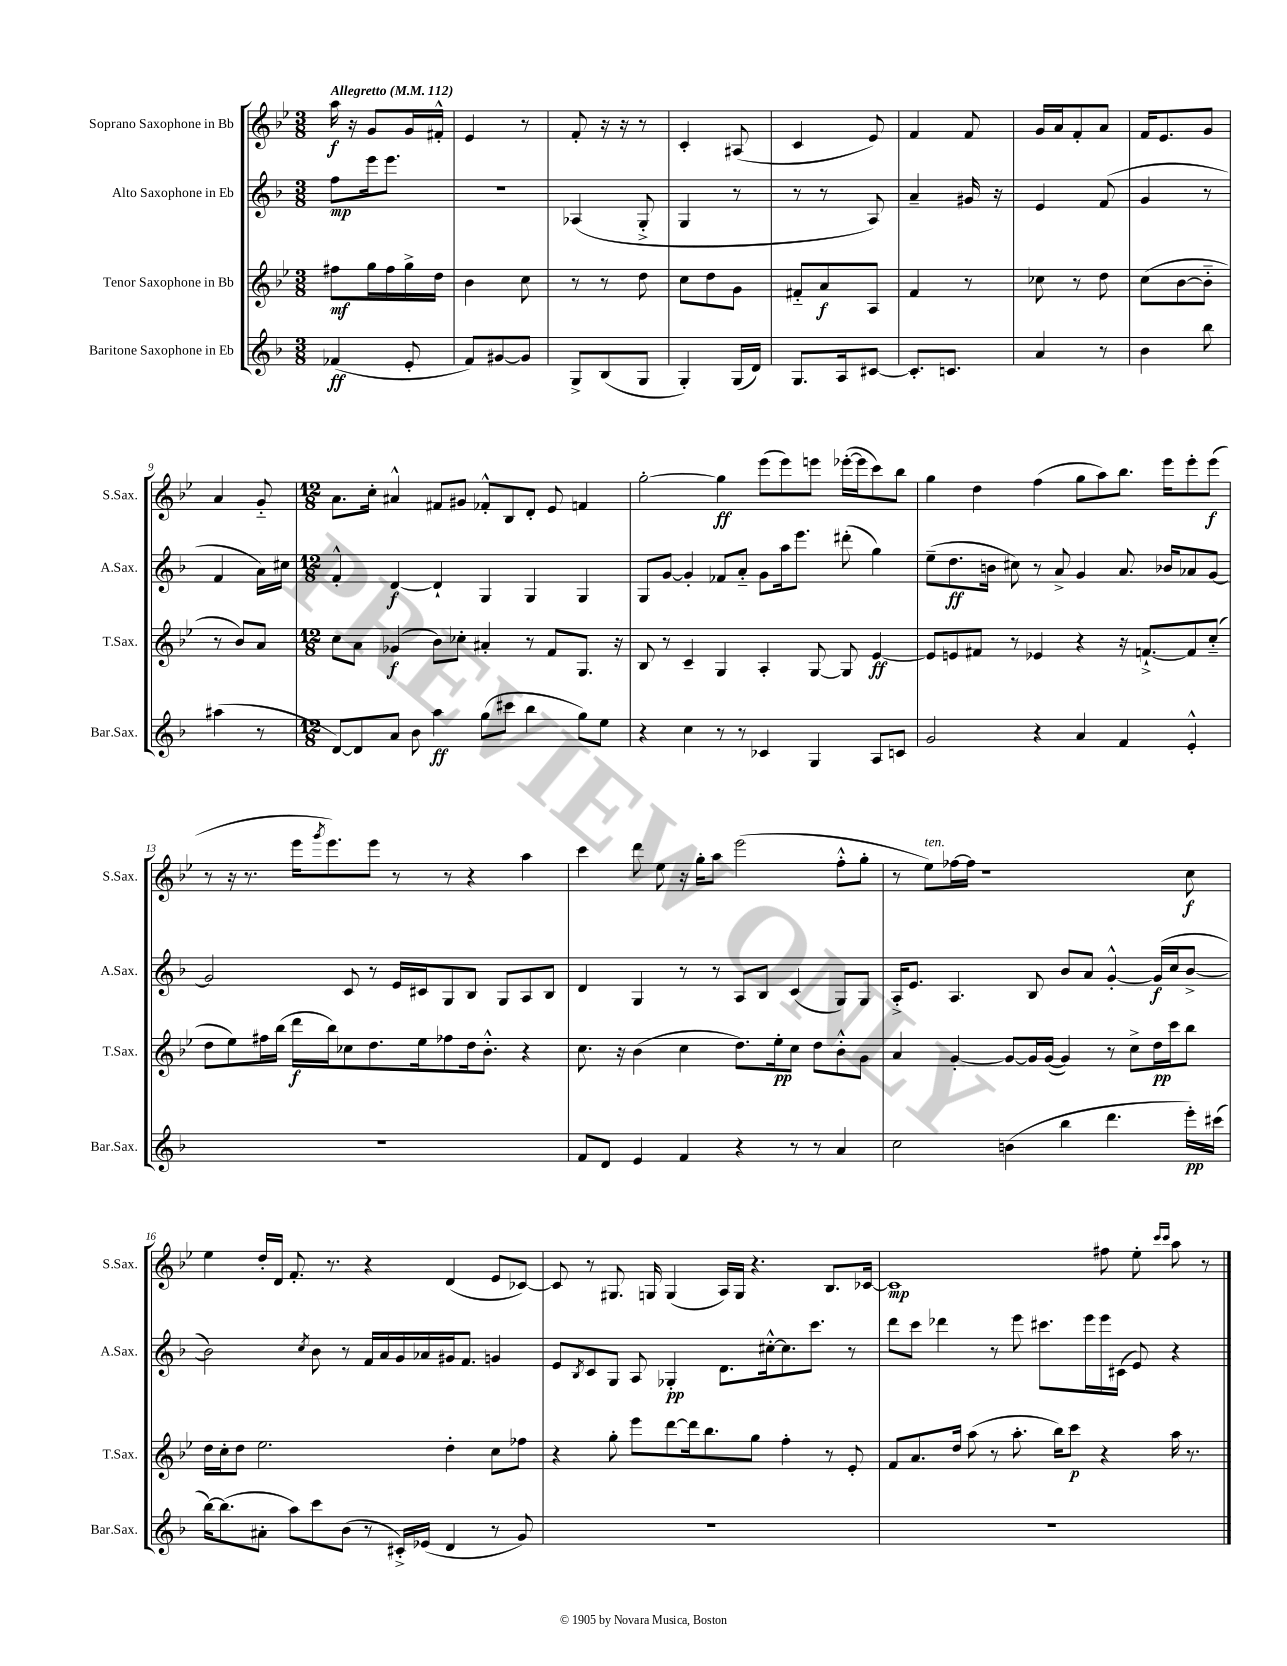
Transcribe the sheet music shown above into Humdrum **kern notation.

**kern	**kern	**kern	**kern
*staff4	*staff3	*staff2	*staff1
*clefG2	*clefG2	*clefG2	*clefG2
*k[b-]	*k[b-e-]	*k[b-]	*k[b-e-]
*M3/8	*M3/8	*M3/8	*M3/8
*MM112	*MM112	*MM112	*MM112
(4f-	8ff#	8ff	16aa
.	.	.	16r
.	16gg	16eee	8g
.	16ff#	8.eee	.
8e'	16gg^	.	16g
.	16dd	.	16f#'^^
=	=	=	=
8f)	4b-	4.r	4e-
[8g#	.	.	.
8g#]	8cc	.	8r
=	=	=	=
8G^	8r	(4A-	8f'
(8B-	8r	.	16r
.	.	.	16r
8G	8dd	8G'^	8r
=	=	=	=
4G')	8cc	4G	4c'
.	8dd	.	.
(16G	8g	8r	(8A#
16d)	.	.	.
=	=	=	=
8.G	8f#'~	8r	4c
.	8a	8r	.
16A	.	.	.
[8c#	8A	8A)	8e-)
=	=	=	=
8.c#']	4f	4a~	4f
8.c	.	.	.
.	8r	16g#	8f
.	.	16r	.
=	=	=	=
4a	8cc-	4e	16g
.	.	.	16a
.	8r	.	8f'
8r	8dd	(8f	8a
=	=	=	=
4b-	(8cc	4g	16f
.	.	.	8.e-
.	[8b-	.	.
8bb-	8b-'~]	8r	8g
=	=	=	=
(4aa#	8r	4f	4a
.	8b-)	.	.
8r	8a	16a)	8g'~
.	.	16cc#	.
=	=	=	=
*M12/8	*M12/8	*M12/8	*M12/8
[8d)	8cc	4f'^^	8.a
8d]	8a	.	.
.	.	.	16cc'
8a	(4g-	[4d	4a#^^
8b-	.	.	.
4aa	8b-)	4d`]	8f#
.	8cc-'	.	8g#
(8gg	4a#'	4G	8f-'^^
8ccc#	.	.	8B-
4bb-	8r	4G	8d'
.	8f	.	8e-
8gg)	8.G	4G	4f
8ee	.	.	.
.	16r	.	.
=	=	=	=
4r	8B-	8G	[2gg'
.	8r	[8g	.
4cc	4c~	4g']	.
8r	4G	8f-	4gg]
8r	.	8a'~	.
4c-	4A'	8g	(8eee-
.	.	16aa	8eee-)
.	.	8.eee	.
4G	[8G	.	8eee
.	8G]	(8ddd#'	([16eee-'
.	.	.	16eee-]
8A	[4e-	4gg)	8ccc)
8c	.	.	8bb-
=	=	=	=
2g	8e-]	(8ee~	4gg
.	8e	8.dd	.
.	8f#	.	4dd
.	.	16b	.
.	8r	8cc#)	.
4r	4e-	8r	(4ff
.	.	8a^	.
4a	4r	4g	8gg
.	.	.	8aa)
4f	16r	8.a	8.bb-
.	[8.f`^	.	.
.	.	16b-	16eee-
4e'^^	8f]	8a-	8eee-'
.	(8cc'~	[8g	(8eee-
=	=	=	=
1.r	8dd	2g]	8r
.	8ee-)	.	16r
.	.	.	8.r
.	16ff#	.	.
.	(16bb-	.	.
.	16ddd	.	16eee-
.	.	.	8qggg
.	16bb-)	.	8.eee-)
.	8cc-	8c	.
.	8.dd	8r	8eee-
.	.	16e	8r
.	16ee-	16c#	.
.	8ff-	8G	8r
.	16dd	8B-	4r
.	8.b-'^^	.	.
.	.	8G	.
.	4r	8A	4aa
.	.	8B-	.
=	=	=	=
8f	8.cc	4d	4ccc
8d	.	.	.
.	16r	.	.
4e	(4b-	4G	8ddd
.	.	.	8ee-
4f	4cc	8r	16r
.	.	.	16gg'
.	.	8r	8aa
4r	8.dd)	8A	(2eee-
.	.	8B-	.
.	16ee-'	.	.
8r	8cc	(4c	.
8r	8dd	.	.
4a	8b-'^^	8G)	8ff'^^
.	8g	8G	8gg'
=	=	=	=
2cc	4a	16A'^	8r
.	.	8.e	.
.	.	.	8ee-)
.	[4g'	4.A	[16ff-
.	.	.	16ff-]
.	.	.	1r
(4b	8g_	.	.
.	16g]	8B-	.
.	([16g	.	.
4bb-	4g])	8b-	.
.	.	8a	.
4.ddd	8r	[4g'^^	.
.	8cc^	.	.
.	16dd	(16g]	.
.	16ccc	16cc	.
16eee')	8bb-	[8b-^	8cc
(16ccc#	.	.	.
=	=	=	=
[16bb-)	16dd	2b-])	4ee-
(8.bb-]	16cc'	.	.
.	8dd	.	.
8a#'	2.ee-	.	16dd'
.	.	.	16d
8aa)	.	.	8.f'
.	.	8qcc	.
8ccc	.	8b-	.
.	.	.	8.r
(8b-	.	8r	.
8r	.	16f	4r
.	.	16a	.
16c#'^)	.	16g	.
(16e-	.	16a-	.
4d	4dd'	16g#	(4d
.	.	8.f	.
8r	8cc	4g	8e-
8g)	8ff-	.	[8c-)
=	=	=	=
1.r	4r	8e	8c-]
.	.	8qB-	.
.	.	8c	8r
.	8gg'	8G	8.G#
.	8eee-	8A	.
.	.	.	16G
.	[8ddd	4G-'	(4G
.	16ddd]	.	.
.	8.bb-	.	.
.	.	8.d	16A)
.	.	.	16G
.	8gg	.	4.r
.	.	[16cc#'^^	.
.	4ff'	8.cc#]	.
.	.	8.ccc	.
.	8r	.	8.B-
.	8e-'	8r	.
.	.	.	[16c-
=	=	=	=
1.r	8f	8ddd	1c-]
.	8.a	8ccc	.
.	.	4ddd-	.
.	16dd	.	.
.	(8aa	.	.
.	8r	8r	.
.	8.aa'	8eee	.
.	.	8.ccc#	.
.	16bb-)	.	.
.	8ccc	.	.
.	.	16eee	.
.	4r	16eee	8ff#
.	.	(16c#	.
.	.	8e)	8ee-'
.	.	.	16qqccc
.	.	.	16qqccc
.	16aa	4r	8aa
.	8.r	.	.
.	.	.	8r
==	==	==	==
*-	*-	*-	*-
